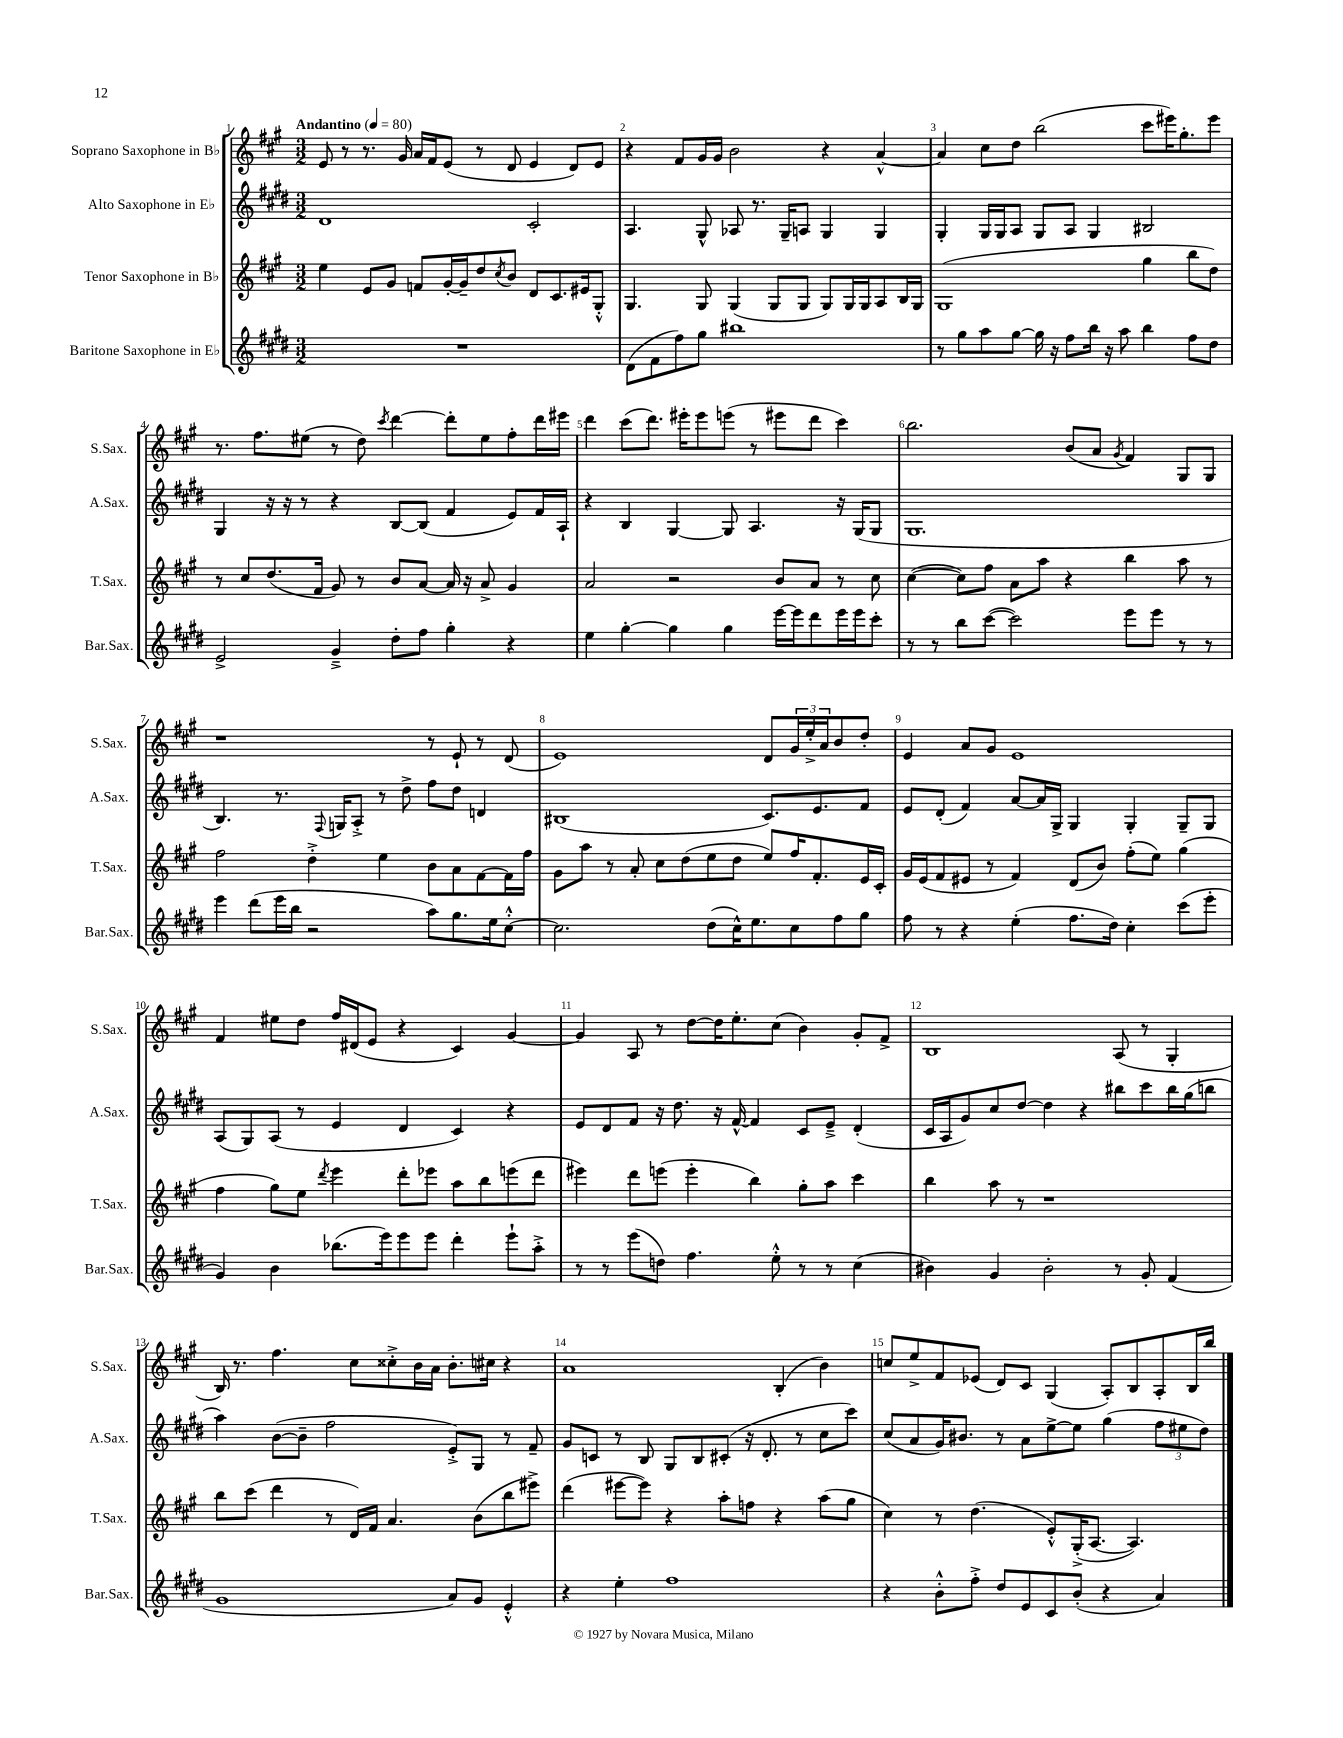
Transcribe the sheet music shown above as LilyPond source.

<<
\new StaffGroup <<
\new Staff = "s0" \with { instrumentName = "Soprano Saxophone in Bb" shortInstrumentName = "S.Sax." } {
    \clef treble \key a \major \numericTimeSignature \time 3/2 \tempo "Andantino" 4 = 80
    e'8 r8 r8. gis'16 a'16 fis'16 e'8( r8 d'8 e'4 d'8) e'8 |
    r4 fis'8 gis'16 gis'16 b'2 r4 a'4~-^ |
    a'4 cis''8 d''8 b''2( cis'''8 eis'''16) gis''8.-. eis'''8 |
    r8. fis''8. eis''8( r8 d''8) \acciaccatura { cis'''8 } d'''4~ d'''8-. eis''8 fis''8-. d'''16 eis'''16 |
    d'''4 cis'''8( d'''8.) eis'''16-. eis'''8 e'''8( r8 eis'''8 d'''8 cis'''4) |
    b''2. b'8( a'8 \acciaccatura { gis'8 } fis'4) gis8 gis8 |
    r1 r8 e'8-! r8 d'8( |
    e'1) d'8 \tuplet 3/2 { gis'16 e''16-.-> a'16 } b'8 d''8-. |
    e'4 a'8 gis'8 e'1 |
    fis'4 eis''8 d''8 fis''16 dis'16( e'8 r4 cis'4) gis'4~ |
    gis'4 a8 r8 d''8~ d''16 e''8.-. cis''8( b'4) gis'8-. fis'8-> |
    b1 a8( r8 gis4-. |
    b16) r8. fis''4. cis''8 cisis''8-.-> b'16 a'16 b'8.-. cis''16 r4 |
    a'1 b4-.( b'4) |
    c''8 e''8-> fis'8 ees'8( d'8) cis'8 gis4( a8-.) b8 a8-. b16 b''16 \bar "|." |
}
\new Staff = "s1" \with { instrumentName = "Alto Saxophone in Eb" shortInstrumentName = "A.Sax." } {
    \clef treble \key e \major \numericTimeSignature \time 3/2
    dis'1 cis'2-. |
    a4. gis8-^ aes8 r8. gis16-- a8 gis4 gis4 |
    gis4-. gis16 gis16 a8 gis8 a8 gis4 bis2 |
    gis4 r16 r16 r8 r4 b8~ b8( fis'4 e'8) fis'16 a16-! |
    r4 b4 gis4~ gis8 a4. r16 gis16( gis8 |
    gis1. |
    b4.) r8. \appoggiatura { fis8 } g16 a8-.-> r8 dis''8-> fis''8 dis''8 d'4 |
    bis1( cis'8.) e'8. fis'8 |
    e'8 dis'8-.( fis'4) a'8~ a'16 gis16-> gis4 gis4-. gis8-- gis8 |
    a8( gis8) a8( r8 e'4 dis'4 cis'4) r4 |
    e'8 dis'8 fis'8 r16 dis''8. r16 fis'16~-^ fis'4 cis'8 e'8---> dis'4-.( |
    cis'16 a16 gis'8) cis''8 dis''8~ dis''4 r4 bis''8 cis'''8 bis''16 gis''16( b''8 |
    a''4) b'8~( b'8-- fis''2 e'8-.->) gis8 r8 fis'8-- |
    gis'8 c'8 r8 b8 gis8 b8 cis'8-.( r16 dis'8.-. r8 cis''8 cis'''8) |
    cis''8( a'8 gis'16) bis'8. r8 a'8 e''8~-> e''8 gis''4( \tuplet 3/2 { fis''8 eis''8 dis''8) } \bar "|." |
}
\new Staff = "s2" \with { instrumentName = "Tenor Saxophone in Bb" shortInstrumentName = "T.Sax." } {
    \clef treble \key a \major \numericTimeSignature \time 3/2
    e''4 e'8 gis'8 f'8 gis'16~-. gis'16-- d''8 \acciaccatura { cis''8 } b'8 d'8 cis'8. eis'16 gis8-.-^ |
    gis4. gis8 gis4( gis8 gis8 gis8) gis16 gis16 a8 b16 gis16 |
    gis1( gis''4 b''8 d''8) |
    r8 cis''8 d''8.( fis'16 gis'8) r8 b'8 a'8~ a'16 r16 a'8-> gis'4 |
    a'2 r2 b'8 a'8 r8 cis''8 |
    cis''4~( cis''8) fis''8 a'8 a''8 r4 b''4 a''8 r8 |
    fis''2 d''4-.-> e''4 b'8 a'8 fis'8~ fis'16 fis''16 |
    gis'8 a''8 r8 a'8-. cis''8 d''8( e''8 d''8 e''8) fis''16 fis'8.-. e'16 cis'16-. |
    gis'16 e'16( fis'8 eis'8 r8 fis'4) d'8( b'8) fis''8-.( e''8) gis''4( |
    fis''4 gis''8) e''8 \acciaccatura { d'''8 } e'''4 d'''8-. ees'''8 a''8 b''8 e'''8( d'''8 |
    eis'''4) d'''8 e'''8( e'''4-. b''4) gis''8-. a''8 cis'''4 |
    b''4 a''8 r8 r1 |
    b''8 cis'''8( d'''4 r8 d'16) fis'16 a'4. b'8( b''8 eis'''8->) |
    d'''4( eis'''8~ eis'''8) r4 a''8-. f''8 r4 a''8( gis''8 |
    cis''4) r8 d''4.( e'8-.-^) gis16-.->( a8.~ a4.) \bar "|." |
}
\new Staff = "s3" \with { instrumentName = "Baritone Saxophone in Eb" shortInstrumentName = "Bar.Sax." } {
    \clef treble \key e \major \numericTimeSignature \time 3/2
    R1. |
    dis'8( fis'8 fis''8) gis''8 bis''1 |
    r8 gis''8 a''8 gis''8~ gis''16 r16 fis''8 b''16 r16 a''8 b''4 fis''8 dis''8 |
    e'2-> gis'4---> dis''8-. fis''8 gis''4-. r4 |
    e''4 gis''4~-. gis''4 gis''4 e'''16~ e'''16 dis'''8 e'''16 e'''16 cis'''8-. |
    r8 r8 b''8 cis'''8~( cis'''2) e'''8 e'''8 r8 r8 |
    e'''4 dis'''8( e'''16 b''16 r2 a''8) gis''8. e''16 cis''8~-.-^ |
    cis''2. dis''8( cis''16-^) e''8. cis''8 fis''8 gis''8 |
    fis''8 r8 r4 e''4-.( fis''8. dis''16) cis''4-. cis'''8( e'''8-. |
    gis'4) b'4 bes''8.( e'''16) e'''8 e'''8 dis'''4-. e'''8-! a''8-.-> |
    r8 r8 e'''8( d''8) fis''4. e''8-.-^ r8 r8 cis''4( |
    bis'4) gis'4 bis'2-. r8 gis'8-. fis'4( |
    gis'1 a'8) gis'8 e'4-.-^ |
    r4 e''4-. fis''1 |
    r4 b'8-.-^ fis''8-.-> dis''8 e'8 cis'8 b'8-.( r4 a'4) \bar "|." |
}
>>
>>
\layout { \context { \Score \override BarNumber.break-visibility = ##(#f #t #t) barNumberVisibility = #all-bar-numbers-visible } }
